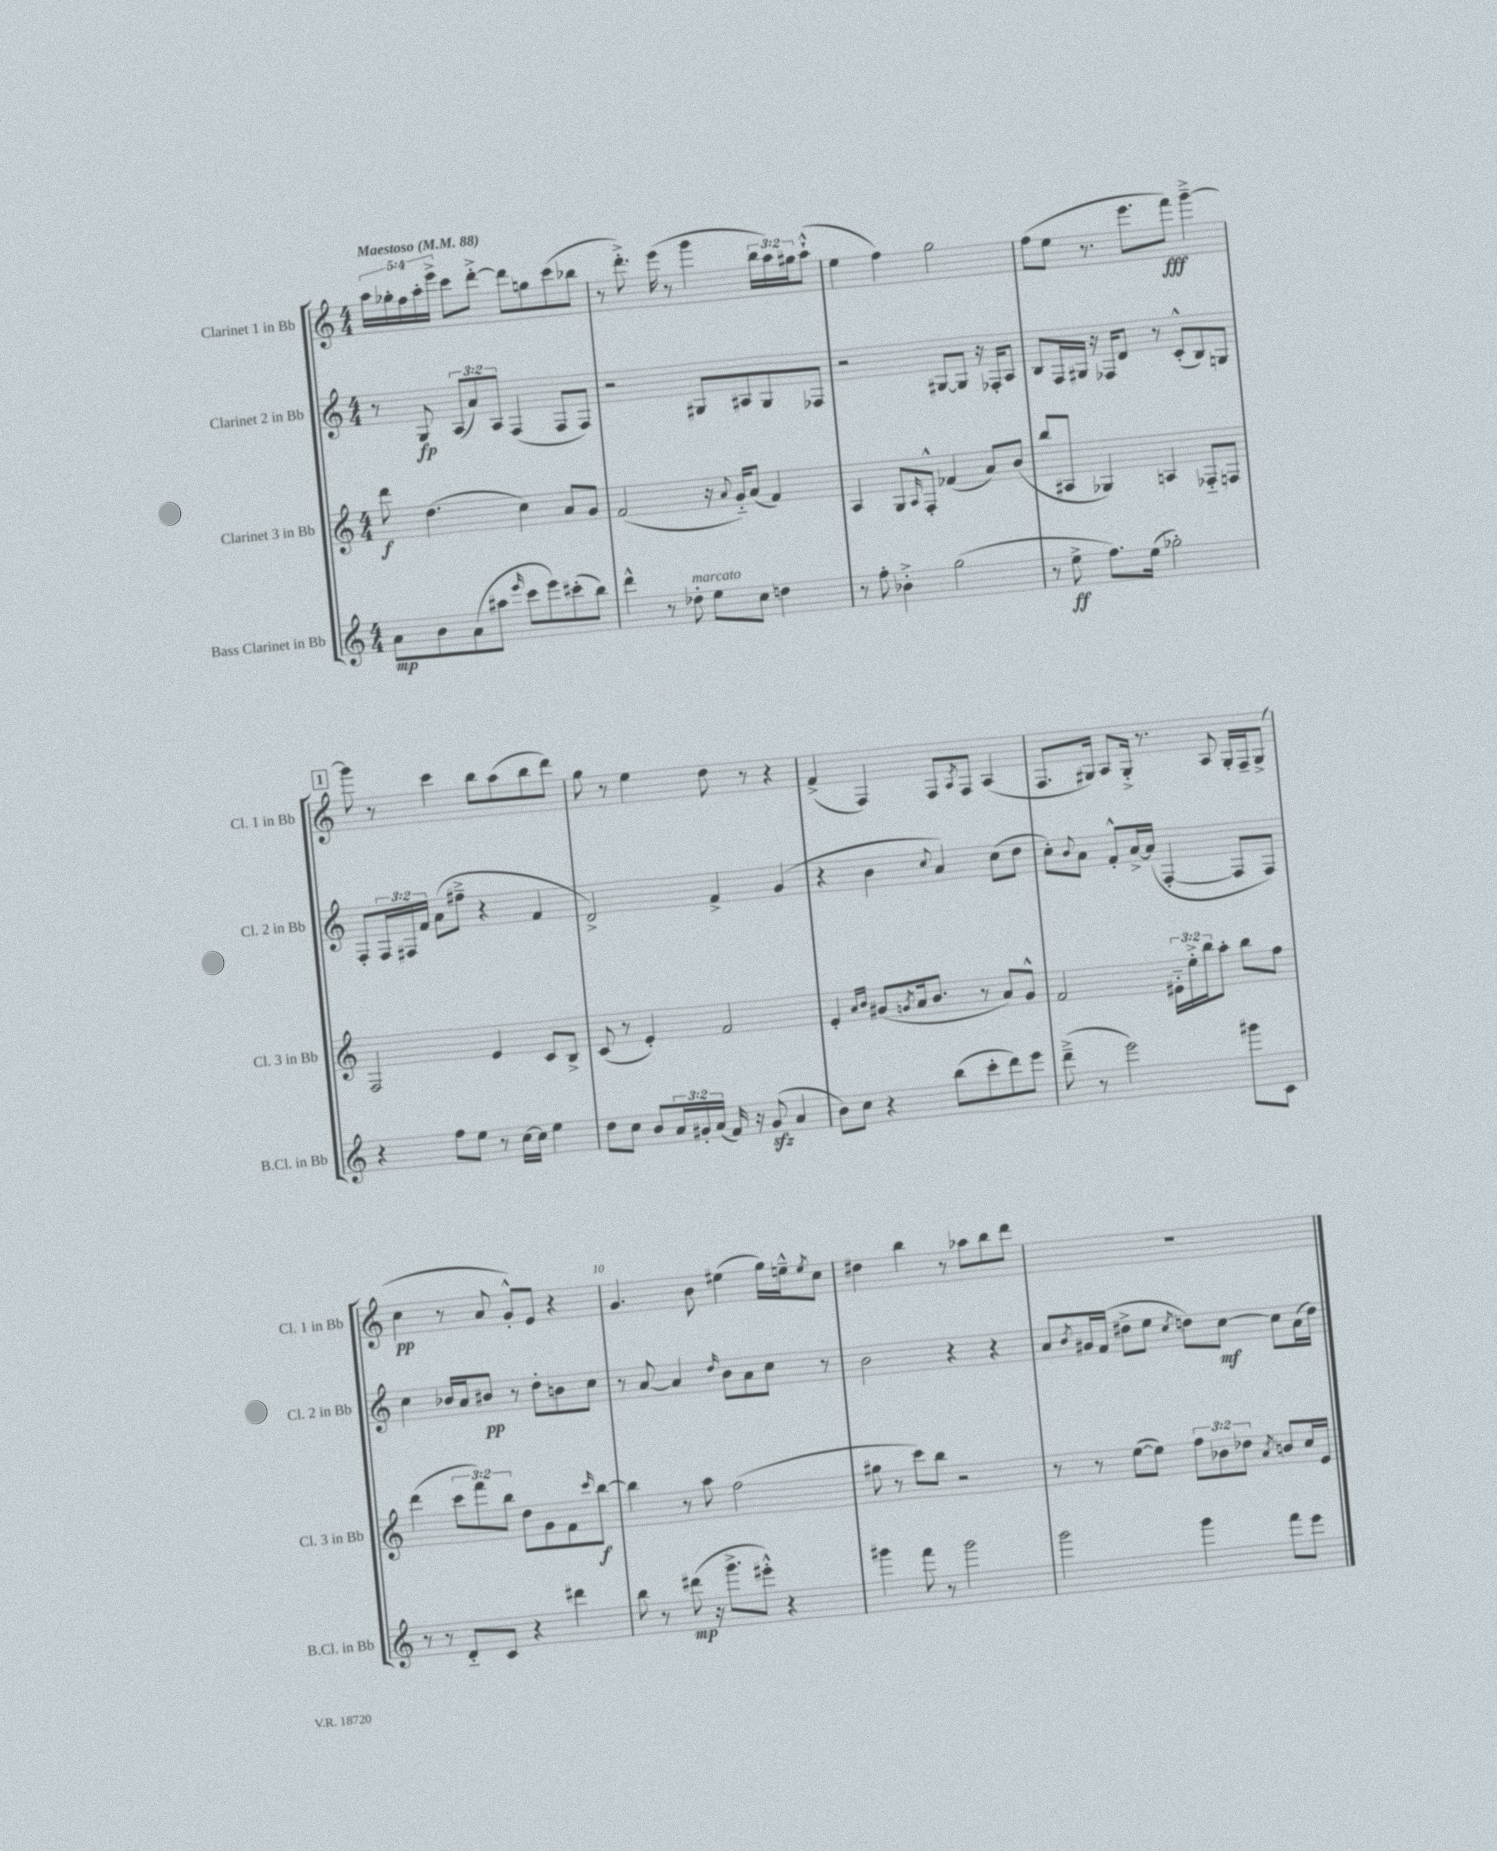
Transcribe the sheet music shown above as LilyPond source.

<<
\new StaffGroup <<
\new Staff = "s0" \with { instrumentName = "Clarinet 1 in Bb" shortInstrumentName = "Cl. 1 in Bb" } {
    \clef treble \key c \major \numericTimeSignature \time 4/4 \override Staff.TupletNumber.text = #tuplet-number::calc-fraction-text \tempo "Maestoso" 4 = 88
    \tuplet 5/4 { a''16 ges''16-. f''16 a''16-. e'''16-> } c'''8 d'''8~-.-> d'''8 g''8 c'''8( bes''8 |
    r8 d'''8.-.->) e'''16( r8 g'''4 \tuplet 3/2 { b''16 a''16) gis''16 } a''8-!-^( |
    e''4 f''4) g''2 |
    f''8( e''8 r8. e'''8. f'''8\fff) g'''4~---> |
    \mark \markup { \box "1" } g'''8 r8 c'''4 b''8 a''8( b''8 d'''8) |
    g''8 r8 e''4 d''8 r8 r4 |
    f'4->( f4) f8 \acciaccatura { a8 } f8 a4( |
    f8. gis16) a8 gis16-.-> r8. a8 gis16-. f16-- gis8->( |
    c''4\pp r8 a'8 g'8-.-^) e'8 r4 |
    g'4. b'8 eis''4( g''16) e''16---^ \acciaccatura { e''8 } c''8 |
    dis''4 b''4 r8 aes''8 b''8 d'''8 |
    R1 \bar "|." |
}
\new Staff = "s1" \with { instrumentName = "Clarinet 2 in Bb" shortInstrumentName = "Cl. 2 in Bb" } {
    \clef treble \key c \major \numericTimeSignature \time 4/4 \override Staff.TupletNumber.text = #tuplet-number::calc-fraction-text
    r8 g8\fp \tuplet 3/2 { a8( a'8) a8 } f4( f8 f8) |
    r2 gis8 ais8 gis8 fes8 |
    r2 gis8~ gis8 r16 fes16-. a8 |
    b8 f16 gis16 r16 fes16 d'8 r8 c'8-.-^( b8) g8 |
    \mark \markup { \box "1" } f8-. \tuplet 3/2 { f16 fis16 f'16 } a'8( fis''8---> r4 f'4 |
    d'2->) f'4-> g'4( |
    r4 b'4 \appoggiatura { c''8 } a'4) c''8( d''8 |
    c''8-.) \appoggiatura { b'8 } a'8 f'8-.-^ a'16~-> a'16( f4~-. f8 f8) |
    c''4 bes'16 a'16 bis'8\pp r8 d''8-. b'8 c''8 |
    r8 a'8~ a'4 \grace { d''16 } b'8 a'8 c''8 r8 |
    b'2 r4 r4 |
    a'8 \acciaccatura { b'8 } gis'16 f'16( dis''8-> e''8 \acciaccatura { c''8 } d''8) c''8~\mf c''8 a'16( d''16) \bar "|." |
}
\new Staff = "s2" \with { instrumentName = "Clarinet 3 in Bb" shortInstrumentName = "Cl. 3 in Bb" } {
    \clef treble \key c \major \numericTimeSignature \time 4/4 \override Staff.TupletNumber.text = #tuplet-number::calc-fraction-text
    d'''8\f d''4.( c''4) a'8 g'8 |
    f'2( r16 \appoggiatura { a'8 } g'16-_) a'8( f'4) |
    a4 g8 \grace { a16 } f8-.-^ fes'4( a'8) b'8( |
    b''8 ais8 ges4) a4 fes8-_ f8 |
    \mark \markup { \box "1" } f2 e'4 c'8 b8-> |
    c'8( r8 e'4-.) f'2 |
    e'4-. \grace { a'16 b'16 } gis'8( \acciaccatura { g'8 } a'16 b'8. r8 a'8) g'8-^ |
    f'2 \tuplet 3/2 { eis'16-_ e''16-.-> b''16 } a''8-. b''8 f''8 |
    d'''4( \tuplet 3/2 { c'''8 f'''8) b''8 } d''8 g'8 f'8 \grace { c'''16 } b''8~\f |
    b''4 r8 a''8 f''2( |
    gis''8 r8 c'''8) b''8 r2 |
    r8 r8 e''8~( e''8) \tuplet 3/2 { f''8 bes'8 des''8 } \acciaccatura { a'8 } b'8 c''16 e'16 \bar "|." |
}
\new Staff = "s3" \with { instrumentName = "Bass Clarinet in Bb" shortInstrumentName = "B.Cl. in Bb" } {
    \clef treble \key c \major \numericTimeSignature \time 4/4 \override Staff.TupletNumber.text = #tuplet-number::calc-fraction-text
    a'8\mp b'8 a'8( ais''8 \grace { e'''16 } c'''8 e'''8) cis'''8-.( b''8) |
    d'''4-^ r8 des''8-.^\markup { \italic "marcato" } e''8 c''8 d''4 |
    r8 f''8-. bes'4-.-> g''2( |
    r8 e''8->\ff f''8.) e''16( ges''2-.) |
    \mark \markup { \box "1" } r4 f''8 e''8 r8 c''16~ c''16 e''4 |
    d''8 c''8 b'8 \tuplet 3/2 { a'16 gis'16-. a'16( } f'16) r16 gis'8\sfz( a'4 |
    b'8) c''8 r4 b''8( c'''8-. d'''8) e'''8 |
    d'''8--->( r8 e'''2) gis'''8 c'8 |
    r8 r8 d'8-_ c'8 r4 dis'''4 |
    b''8 r8 dis'''8\mp( r16 g'''8.-> eis'''8-.-^) r4 |
    gis'''4 f'''8 r8 gis'''2 |
    g'''2 g'''4 f'''8 e'''8 \bar "|." |
}
>>
>>
\layout { \context { \Score \override BarNumber.break-visibility = ##(#f #t #t) barNumberVisibility = #(every-nth-bar-number-visible 5) } }
